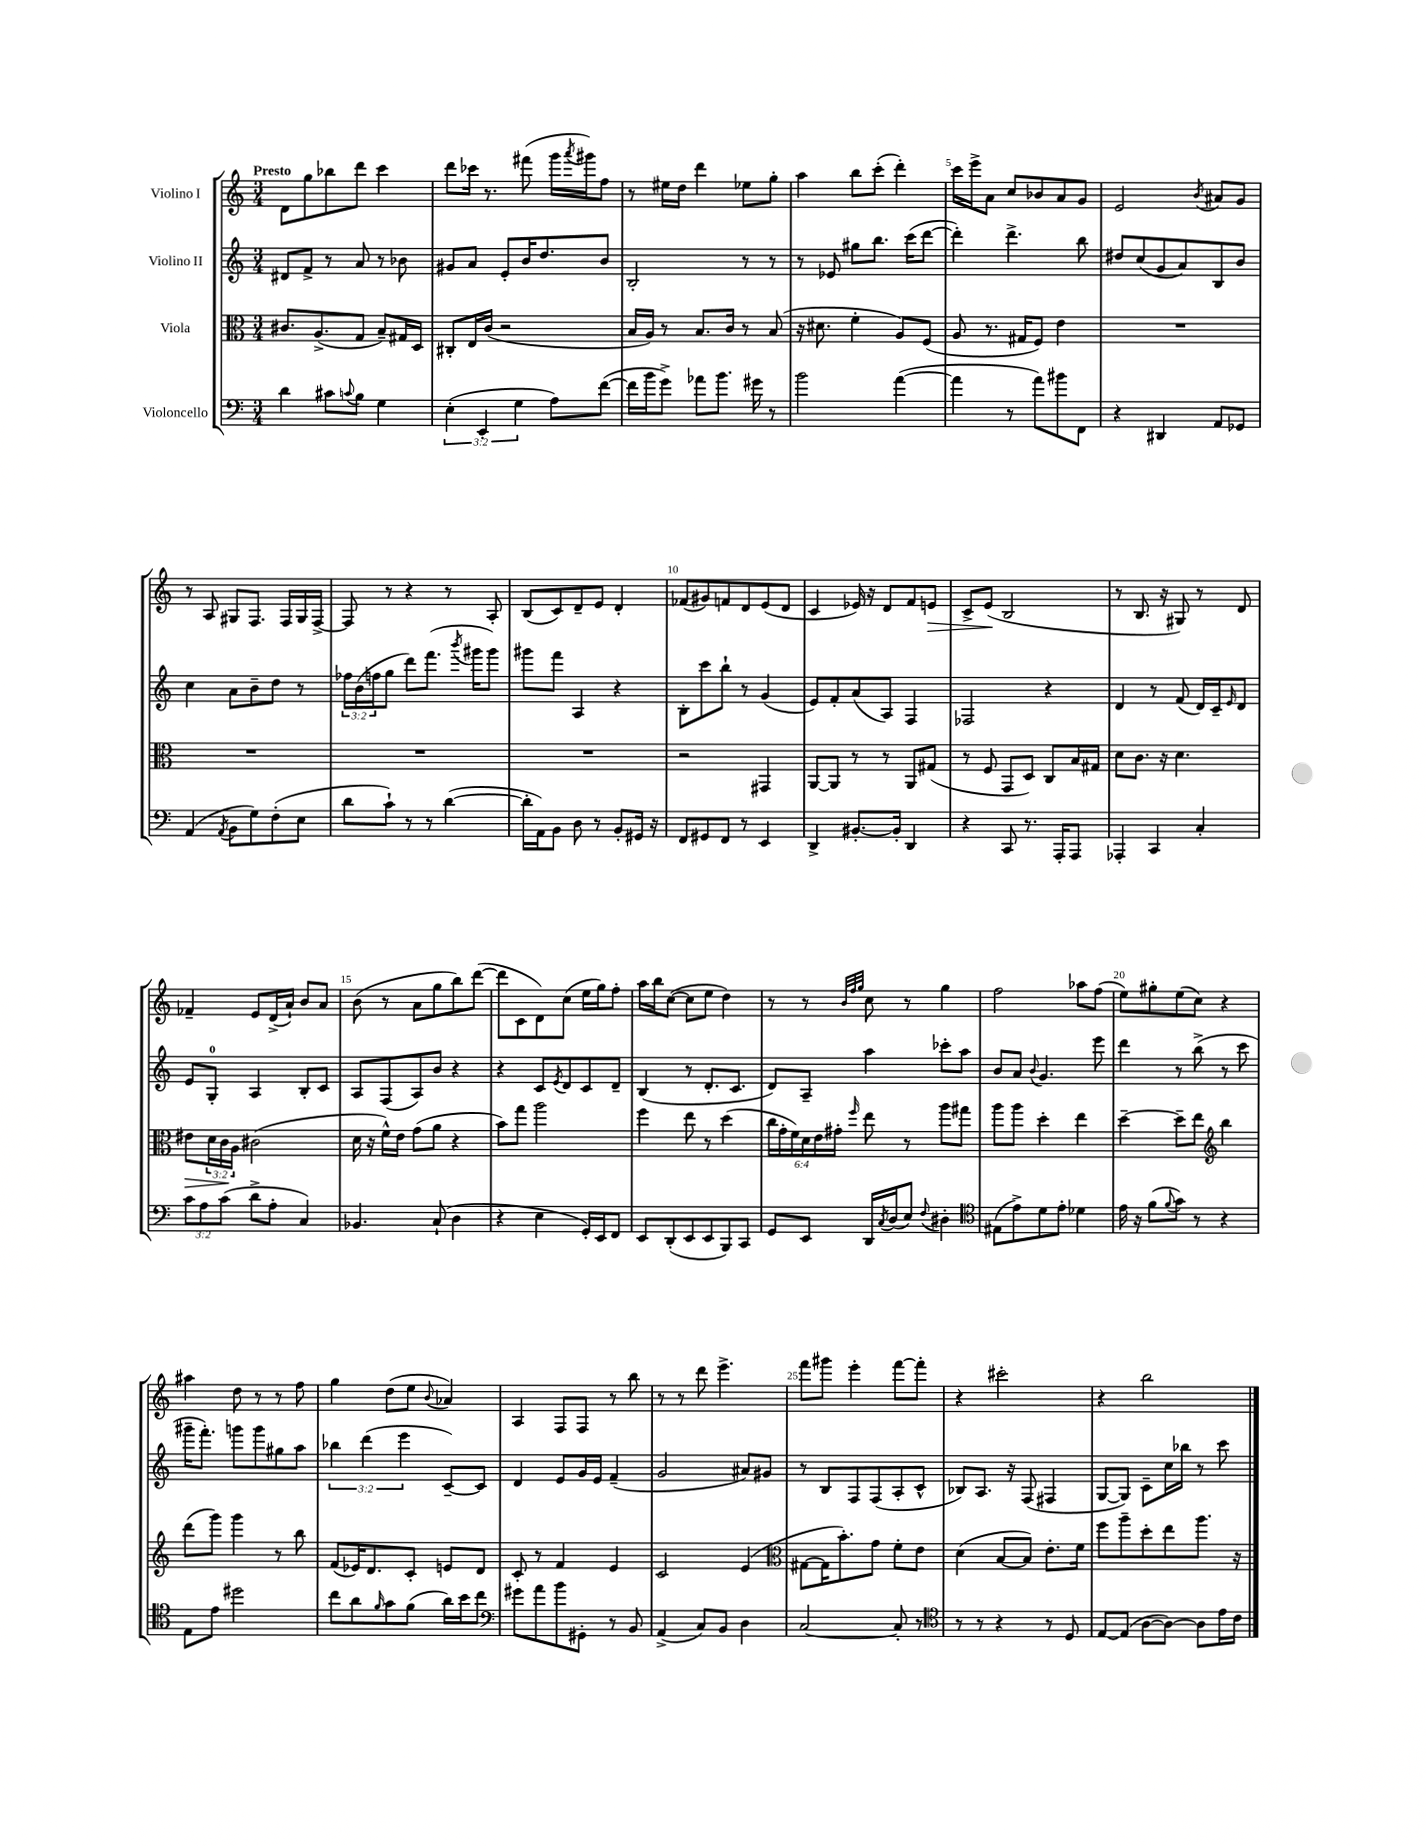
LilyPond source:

<<
\new StaffGroup <<
\new Staff = "s0" \with { instrumentName = "Violino I" } {
    \clef treble \key c \major \numericTimeSignature \time 3/4 \tempo "Presto"
    d'8 g''8 bes''8 d'''8 c'''4 |
    d'''8 ces'''16 r8. fis'''8( g'''16 \acciaccatura { a'''8 } gis'''16) f''8 |
    r8 eis''16 d''16 d'''4 ees''8 g''8-. |
    a''4 b''8 c'''8-.( d'''4-.) |
    c'''16 e'''16-> a'8 c''8 bes'8 a'8 g'8 |
    e'2 \acciaccatura { b'8 } ais'8 g'8 |
    r8 a8 gis8 f8. f16 gis16 f16~-> |
    f8 r8 r4 r8 a8-. |
    b8( c'8) d'8-- e'8 d'4-. |
    fes'8( gis'8) f'8 d'8 e'8( d'8 |
    c'4 ees'16) r16 d'8 f'8 e'8\> |
    c'8-> e'8\!( b2 |
    r8 b8. r16 gis8) r8 d'8 |
    fes'4-- e'8 d'16->( a'16-!) b'8 a'8 |
    b'8( r8 a'8 g''8 b''8) d'''8~( |
    d'''8 c'8 d'8) c''8( e''16 g''16) f''8-. |
    a''16 b''16 c''8~( c''8 e''8 d''4) |
    r8 r8 \grace { b'32 f''32 g''32 } c''8 r8 g''4 |
    f''2 aes''8 f''8( |
    e''8) gis''8-. e''8( c''8) r4 |
    ais''4 d''8 r8 r8 f''8 |
    g''4 d''8( e''8 \appoggiatura { b'8 } aes'4) |
    a4 f8 f8 r8 b''8 |
    r8 r8 d'''8 e'''4.-> |
    f'''8 gis'''8 e'''4-. f'''8~ f'''8-. |
    r4 cis'''2-. |
    r4 b''2 \bar "|." |
}
\new Staff = "s1" \with { instrumentName = "Violino II" } {
    \clef treble \key c \major \numericTimeSignature \time 3/4 \override Staff.TupletNumber.text = #tuplet-number::calc-fraction-text
    dis'8 f'8-> r8 a'8 r8 bes'8 |
    gis'8 a'8 e'8-. b'16 d''8. b'8 |
    b2-. r8 r8 |
    r8 ees'8 gis''8 b''8. c'''16( d'''8~ |
    d'''4-.) d'''4.-> b''8 |
    dis''8 c''8( g'8 a'8) b8 b'8 |
    c''4 a'8 b'8-- d''8 r8 |
    \tuplet 3/2 { fes''16 b'16( f''16 } g''8 d'''8) f'''8.( \acciaccatura { b'''8 } gis'''16 gis'''8) |
    gis'''8 f'''8 a4 r4 |
    b8-. c'''8 b''8-! r8 g'4( |
    e'8) f'8-. a'8( a8) f4 |
    fes2 r4 |
    d'4 r8 f'8( d'16) c'16-- \grace { e'16 } d'8 |
    e'8 g8-0-. a4 b8-. c'8 |
    a8 f8( a8) b'8 r4 |
    r4 c'8 \acciaccatura { e'8 } d'8 c'8 d'8-- |
    b4( r8 d'8.-. c'8. |
    d'8) a8-- a''4 ces'''8-. a''8 |
    b'8 a'8 \appoggiatura { b'8 } g'4. e'''8 |
    d'''4 r8 b''8->( r8 c'''8 |
    gis'''16-- f'''8.-.) g'''8 g'''8 gis''8 a''8 |
    \tuplet 3/2 { bes''4 d'''4( e'''4 } c'8~--) c'8 |
    d'4 e'8 g'16 e'16 f'4--( |
    g'2 ais'8) gis'8 |
    r8 b8 f8 f8( a8-. c'8-^ |
    bes8) a8. r16 f8( fis4 |
    g8~ g8) c'8-- c''16 bes''16 r8 c'''8 \bar "|." |
}
\new Staff = "s2" \with { instrumentName = "Viola" } {
    \clef alto \key c \major \numericTimeSignature \time 3/4 \override Staff.TupletNumber.text = #tuplet-number::calc-fraction-text
    cis'8. a8.->( g8 b8--) gis16 d16 |
    cis8-. e16 c'16( r2 |
    b16 a16) r8 b8. c'16 r8 b8( |
    r16 dis'8. f'4-. a8) f8( |
    a8 r8. gis16 f8) e'4 |
    R2. |
    R2. |
    R2. |
    R2. |
    r2 gis,4 |
    a,8~ a,8 r8 r8 a,8 gis8( |
    r8 f8 g,8 d8) c8 b16 gis16 |
    d'8 c'8. r16 d'4. |
    eis'8\> \tuplet 3/2 { d'16 c'16\! a16 } cis'2( |
    d'16 r16 f'16-^) e'16 g'8( a'8 r4 |
    b'8) g''8 a''2 |
    f''4 e''8 r8 d''4( |
    \tuplet 6/4 { c''16 g'16-. f'16) d'16 e'16 gis'16-. } \grace { f''16 } e''8 r8 a''8 gis''8 |
    a''8 a''8 d''4-. e''4 |
    d''4~-- d''8-- e''8 \clef treble b''4 |
    d'''8( g'''8) g'''4 r8 b''8 |
    f'8( ees'16) d'8. c'8-. e'8 d'8 |
    c'8-. r8 f'4 e'4 |
    c'2 e'4( |
    \clef alto gis8~ gis16 b'8.-.) g'8 f'8-. e'8 |
    d'4( b8~ b8) e'8.-. f'16 |
    f''8 a''8-- d''8-. e''8 a''8. r16 \bar "|." |
}
\new Staff = "s3" \with { instrumentName = "Violoncello" } {
    \clef bass \key c \major \numericTimeSignature \time 3/4 \override Staff.TupletNumber.text = #tuplet-number::calc-fraction-text
    d'4 cis'8 \appoggiatura { c'8 } b8 g4 |
    \tuplet 3/2 { e4-.( e,4-. g4 } a8) f'8~( |
    f'16 b'16 g'8->) aes'8 b'8. gis'16 r8 |
    b'2 a'4~( |
    a'4 r8 a'8) bis'8 f,8 |
    r4 dis,4 a,8 ges,8 |
    a,4( \acciaccatura { a,8 } b,8 g8) f8-.( e8 |
    d'8 c'8-!) r8 r8 d'4~( |
    d'16-. a,16) b,8 d8 r8 b,8-. gis,16 r16 |
    f,8 gis,8 f,8 r8 e,4 |
    d,4-> bis,8.~-. bis,16-. d,4 |
    r4 c,8 r8. a,,16-. a,,8 |
    aes,,4-. c,4 c4-. |
    \tuplet 3/2 { c'8 a8 c'8( } d'8-> a8-. c4) |
    bes,4. c8-!( d4 |
    r4 e4 g,16-.) e,16 f,8 |
    e,8 d,8-.( e,8 e,8 b,,8) c,8 |
    g,8 e,8 d,16 \acciaccatura { c8 } d16( e8) \appoggiatura { f8 } dis4-. |
    \clef tenor eis8( e'8->) d'8 e'8-. des'4 |
    e'16 r16 f'8( \appoggiatura { f'8 } g'8) r8 r4 |
    e8 e'8 dis''2 |
    c''8 a'8 \grace { f'16 } g'8 f'8( a'16) b'16 c''8 |
    \clef bass gis'8 a'8 b'8 gis,8-. r8 b,8 |
    a,4->( c8) b,8 d4 |
    c2~ c8-. r8 |
    \clef tenor r8 r8 r4 r8 d8 |
    e8~ e8( a8~ a8~) a8 e'16 c'16 \bar "|." |
}
>>
>>
\layout { \context { \Score \override BarNumber.break-visibility = ##(#f #t #t) barNumberVisibility = #(every-nth-bar-number-visible 5) } }
